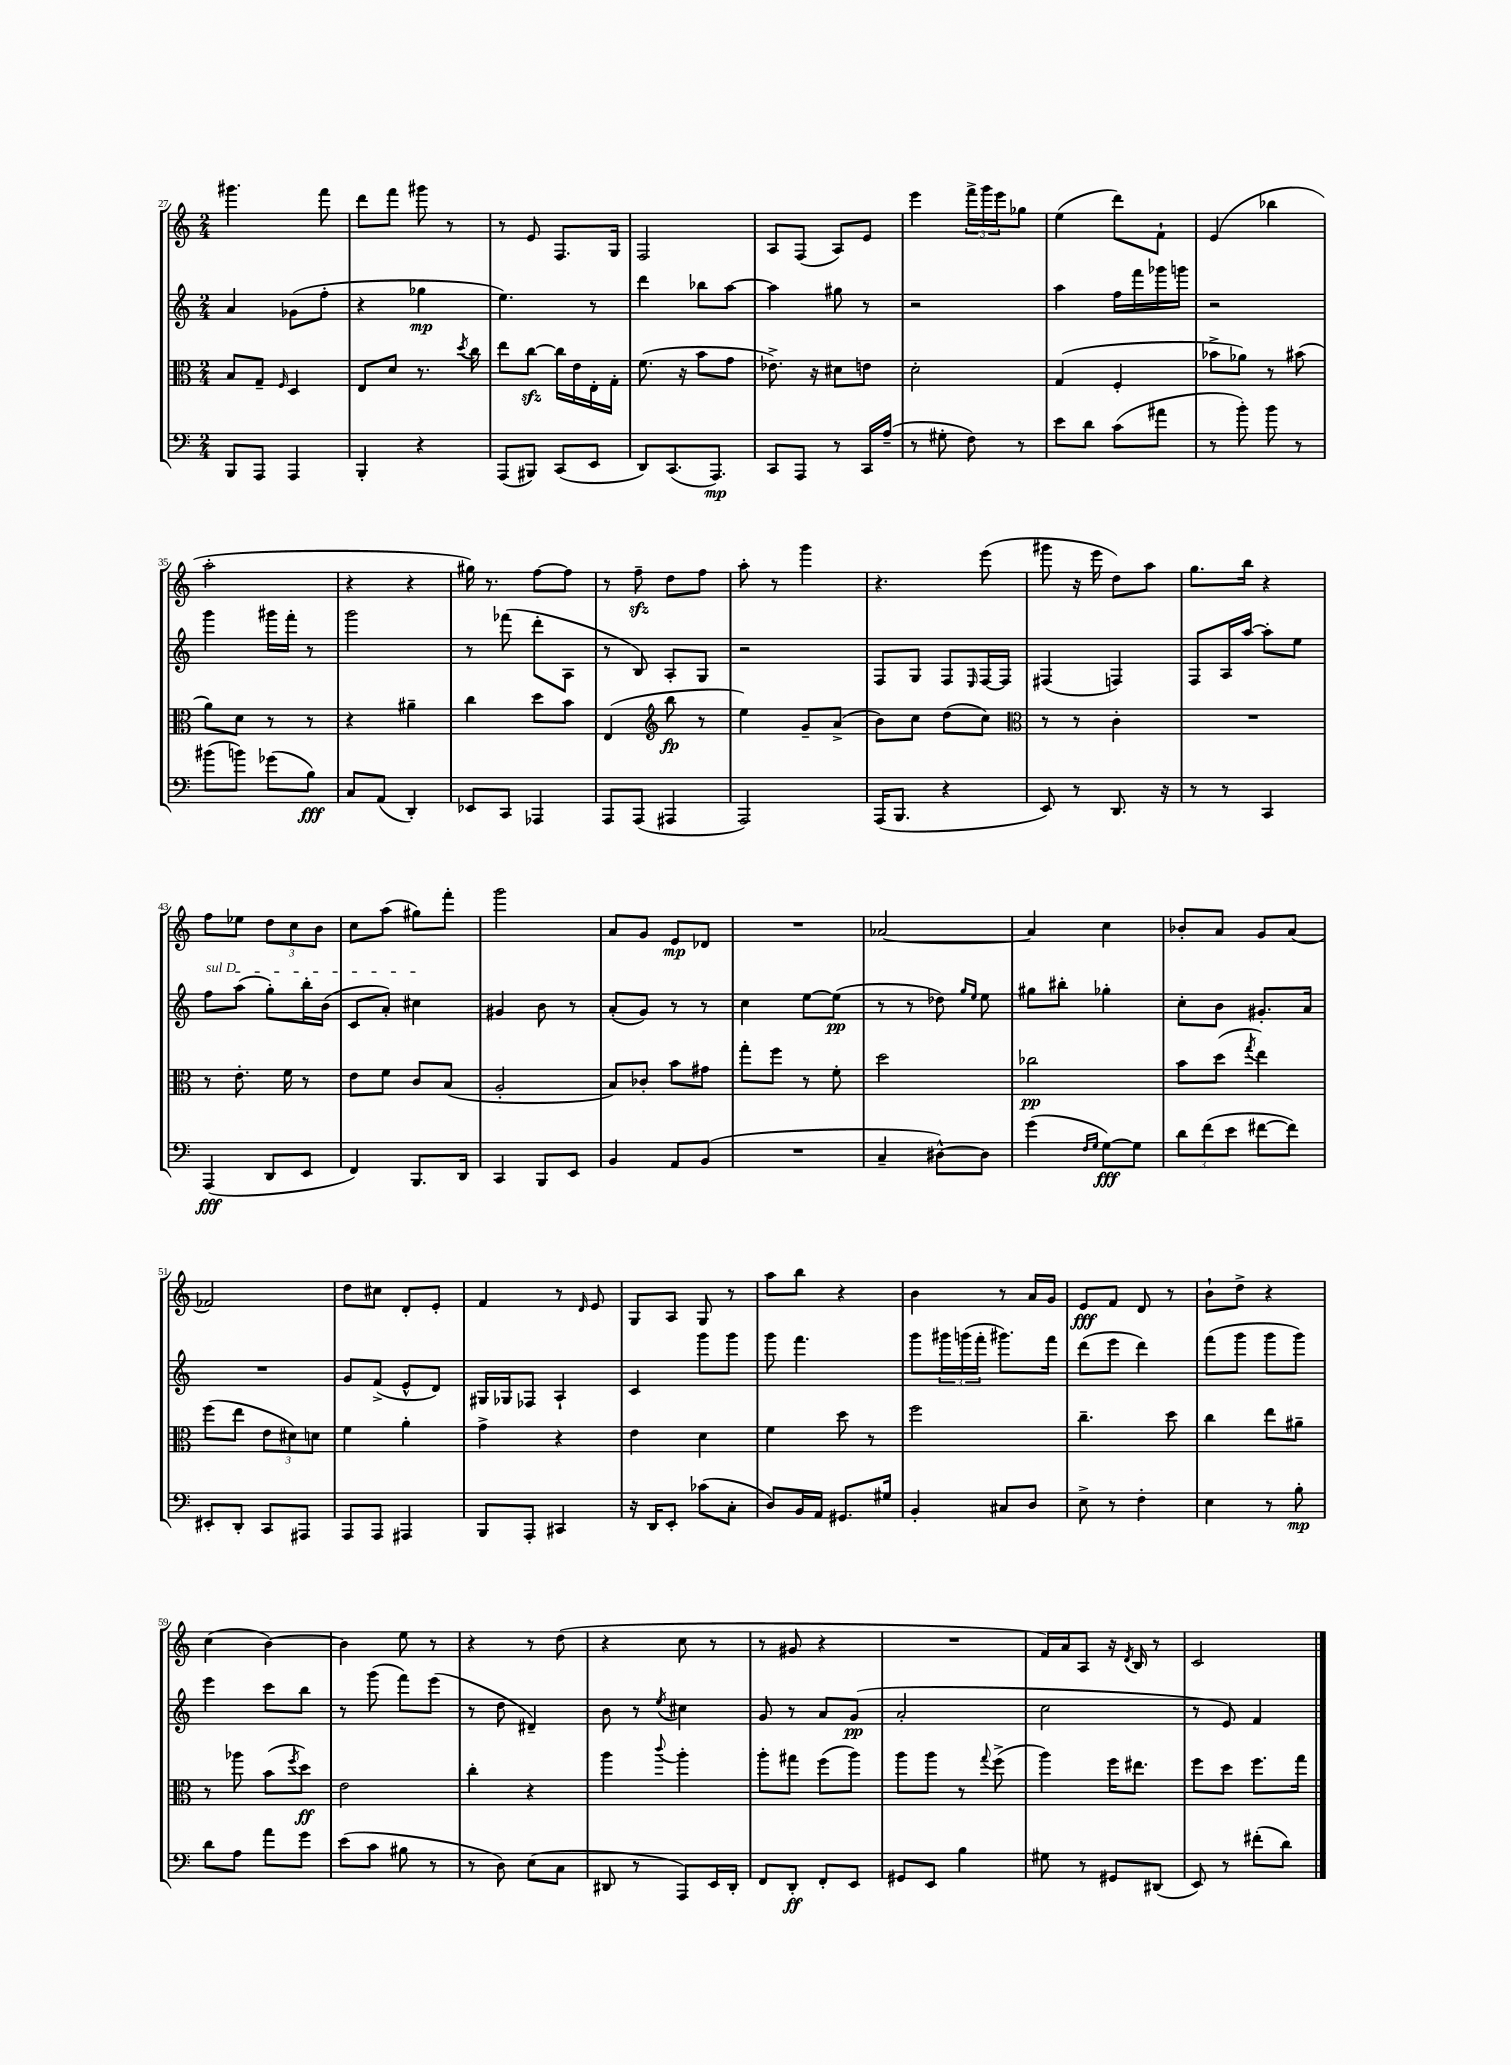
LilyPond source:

<<
\new StaffGroup <<
\new Staff = "s0" {
    \clef treble \key c \major \numericTimeSignature \time 2/4
    gis'''4. f'''8 |
    d'''8 f'''8 gis'''8 r8 |
    r8 e'8 f8. g16 |
    f2 |
    a8 f8( a8) e'8 |
    e'''4 \tuplet 3/2 { f'''16-> g'''16 e'''16 } ges''8 |
    e''4( d'''8) f'8-! |
    e'4( bes''4 |
    a''2-. |
    r4 r4 |
    gis''16) r8. f''8~ f''8 |
    r8 f''8--\sfz d''8 f''8 |
    a''8-. r8 g'''4 |
    r4. e'''8( |
    gis'''8 r16 e'''16 d''8) a''8 |
    g''8. b''16 r4 |
    f''8 ees''8 \tuplet 3/2 { d''8 c''8 b'8 } |
    c''8 a''8( gis''8) f'''8-. |
    g'''2 |
    a'8 g'8 e'8\mp des'8 |
    R2 |
    aes'2~ |
    aes'4 c''4 |
    bes'8-. a'8 g'8 a'8( |
    fes'2) |
    d''8 cis''8 d'8-. e'8-. |
    f'4 r8 \grace { d'16 } e'8 |
    g8 a8 g8 r8 |
    a''8 b''8 r4 |
    b'4 r8 a'16 g'16 |
    e'8\fff f'8 d'8 r8 |
    b'8-! d''8-> r4 |
    c''4( b'4~) |
    b'4 e''8 r8 |
    r4 r8 d''8( |
    r4 c''8 r8 |
    r8 gis'8 r4 |
    R2 |
    f'16) a'16 a8 r16 \acciaccatura { d'8 } b16 r8 |
    c'2 \bar "|." |
}
\new Staff = "s1" {
    \clef treble \key c \major \numericTimeSignature \time 2/4
    a'4 ges'8( f''8-. |
    r4 ges''4\mp |
    e''4.) r8 |
    d'''4 bes''8 a''8~ |
    a''4 gis''8 r8 |
    r2 |
    a''4 f''16 f'''16 ges'''16 g'''16 |
    r2 |
    g'''4 gis'''16 f'''16-. r8 |
    g'''2 |
    r8 fes'''8( d'''8-. a8 |
    r8 b8) a8-. g8 |
    r2 |
    f8 g8 f8 \grace { e16 } f16~ f16 |
    fis4( f4) |
    f8 a16 a''16~ a''8-. e''8 |
    \once \override TextSpanner.bound-details.left.text = \markup { \italic "sul D" } f''8\startTextSpan a''8( g''8-.) b''16-. b'16( |
    c'8 a'8-.) cis''4\stopTextSpan |
    gis'4 b'8 r8 |
    a'8-.( g'8) r8 r8 |
    c''4 e''8~ e''8\pp( |
    r8 r8 des''8) \grace { g''16 e''16 } e''8 |
    gis''8 bis''8-. ges''4-. |
    c''8-. b'8 gis'8.-. a'16 |
    R2 |
    g'8 f'8->( e'8-^ d'8) |
    gis16 ges16 fes8 a4-! |
    c'4 g'''8 g'''8 |
    g'''8 f'''4. |
    g'''8 \tuplet 3/2 { gis'''16 g'''16( f'''16-. } gis'''8.) f'''16 |
    d'''8( e'''8 d'''4) |
    f'''8( g'''8 g'''8 g'''8) |
    e'''4 c'''8 b''8 |
    r8 g'''8( f'''8) e'''8( |
    r8 d''8 dis'4--) |
    b'8 r8 \acciaccatura { e''8 } cis''4 |
    g'8 r8 a'8 g'8\pp( |
    a'2-. |
    c''2 |
    r8 e'8) f'4 \bar "|." |
}
\new Staff = "s2" {
    \clef alto \key c \major \numericTimeSignature \time 2/4
    b8 g8-- \grace { f16 } d4 |
    e8 d'8 r8. \acciaccatura { d''8 } c''16 |
    e''8 c''8~\sfz c''16 e'16 e16-. g16-. |
    f'8.( r16 b'8 g'8 |
    ees'8.->) r16 dis'8 e'8 |
    d'2-. |
    g4( f4-. |
    bes'8-> aes'8) r8 bis'8( |
    a'8) d'8 r8 r8 |
    r4 ais'4-- |
    c''4 d''8 b'8 |
    e4( \clef treble b''8\fp r8 |
    e''4) g'8-- a'8->( |
    b'8) c''8 d''8( c''8) |
    \clef alto r8 r8 c'4-. |
    R2 |
    r8 e'8.-. f'16 r8 |
    e'8 f'8 c'8 b8( |
    a2-. |
    b8) ces'8-. b'8 gis'8 |
    g''8-. f''8 r8 f'8-. |
    d''2 |
    ces''2\pp |
    b'8 d''8( \acciaccatura { g''8 } e''4) |
    f''8( e''8 \tuplet 3/2 { e'8 dis'8) d'8 } |
    f'4 a'4-. |
    g'4-> r4 |
    e'4 d'4 |
    f'4 d''8 r8 |
    f''2 |
    c''4.-- d''8 |
    c''4 e''8 ais'8-- |
    r8 aes''8 b'8( \acciaccatura { f''8 } d''8\ff) |
    e'2 |
    c''4-. r4 |
    a''4 \appoggiatura { c'''8 } a''4-. |
    a''8-. gis''8 f''8( a''8) |
    a''8 a''8 r8 \appoggiatura { g''8 } f''8->( |
    a''4) f''16 eis''8. |
    f''8 d''8 f''8. g''16 \bar "|." |
}
\new Staff = "s3" {
    \clef bass \key c \major \numericTimeSignature \time 2/4
    b,,8 a,,8 a,,4 |
    b,,4-. r4 |
    a,,8( bis,,8) c,8( e,8 |
    d,8) c,8.( a,,8.\mp) |
    c,8 a,,8 r8 c,16 a16--( |
    r8 gis8-. f8) r8 |
    e'8 d'8 c'8( ais'8 |
    r8 b'8-.) b'8 r8 |
    bis'8( b'8) ges'8( b8\fff) |
    c8 a,8( d,4-.) |
    ees,8 c,8 aes,,4 |
    a,,8 a,,8( ais,,4 |
    a,,2) |
    a,,16( b,,8. r4 |
    e,8) r8 d,8. r16 |
    r8 r8 c,4 |
    a,,4\fff( d,8 e,8 |
    f,4) b,,8. d,16 |
    c,4 b,,8 e,8 |
    b,4 a,8 b,8( |
    R2 |
    c4-- dis8~-^) dis8 |
    g'4( \grace { f16 g16 } g8~\fff) g8 |
    \tuplet 3/2 { d'8 f'8( e'8 } fis'8~ fis'8) |
    eis,8-. d,8-. c,8 ais,,8 |
    a,,8 a,,8 ais,,4 |
    b,,8 a,,8-. cis,4 |
    r16 d,16 e,8-. ces'8( c8-. |
    d8) b,16 a,16 gis,8. gis16 |
    b,4-. cis8 d8 |
    e8-> r8 f4-. |
    e4 r8 b8-.\mp |
    d'8 a8 a'8 g'8 |
    e'8( c'8 bis8 r8 |
    r8 d8) e8( c8 |
    dis,8 r8 a,,8) e,16 dis,16-. |
    f,8 d,8-.\ff f,8-. e,8 |
    gis,8 e,8 b4 |
    gis8 r8 gis,8 dis,8( |
    e,8) r8 fis'8-.( d'8) \bar "|." |
}
>>
>>
\layout { \context { \Score currentBarNumber = #27 } }
